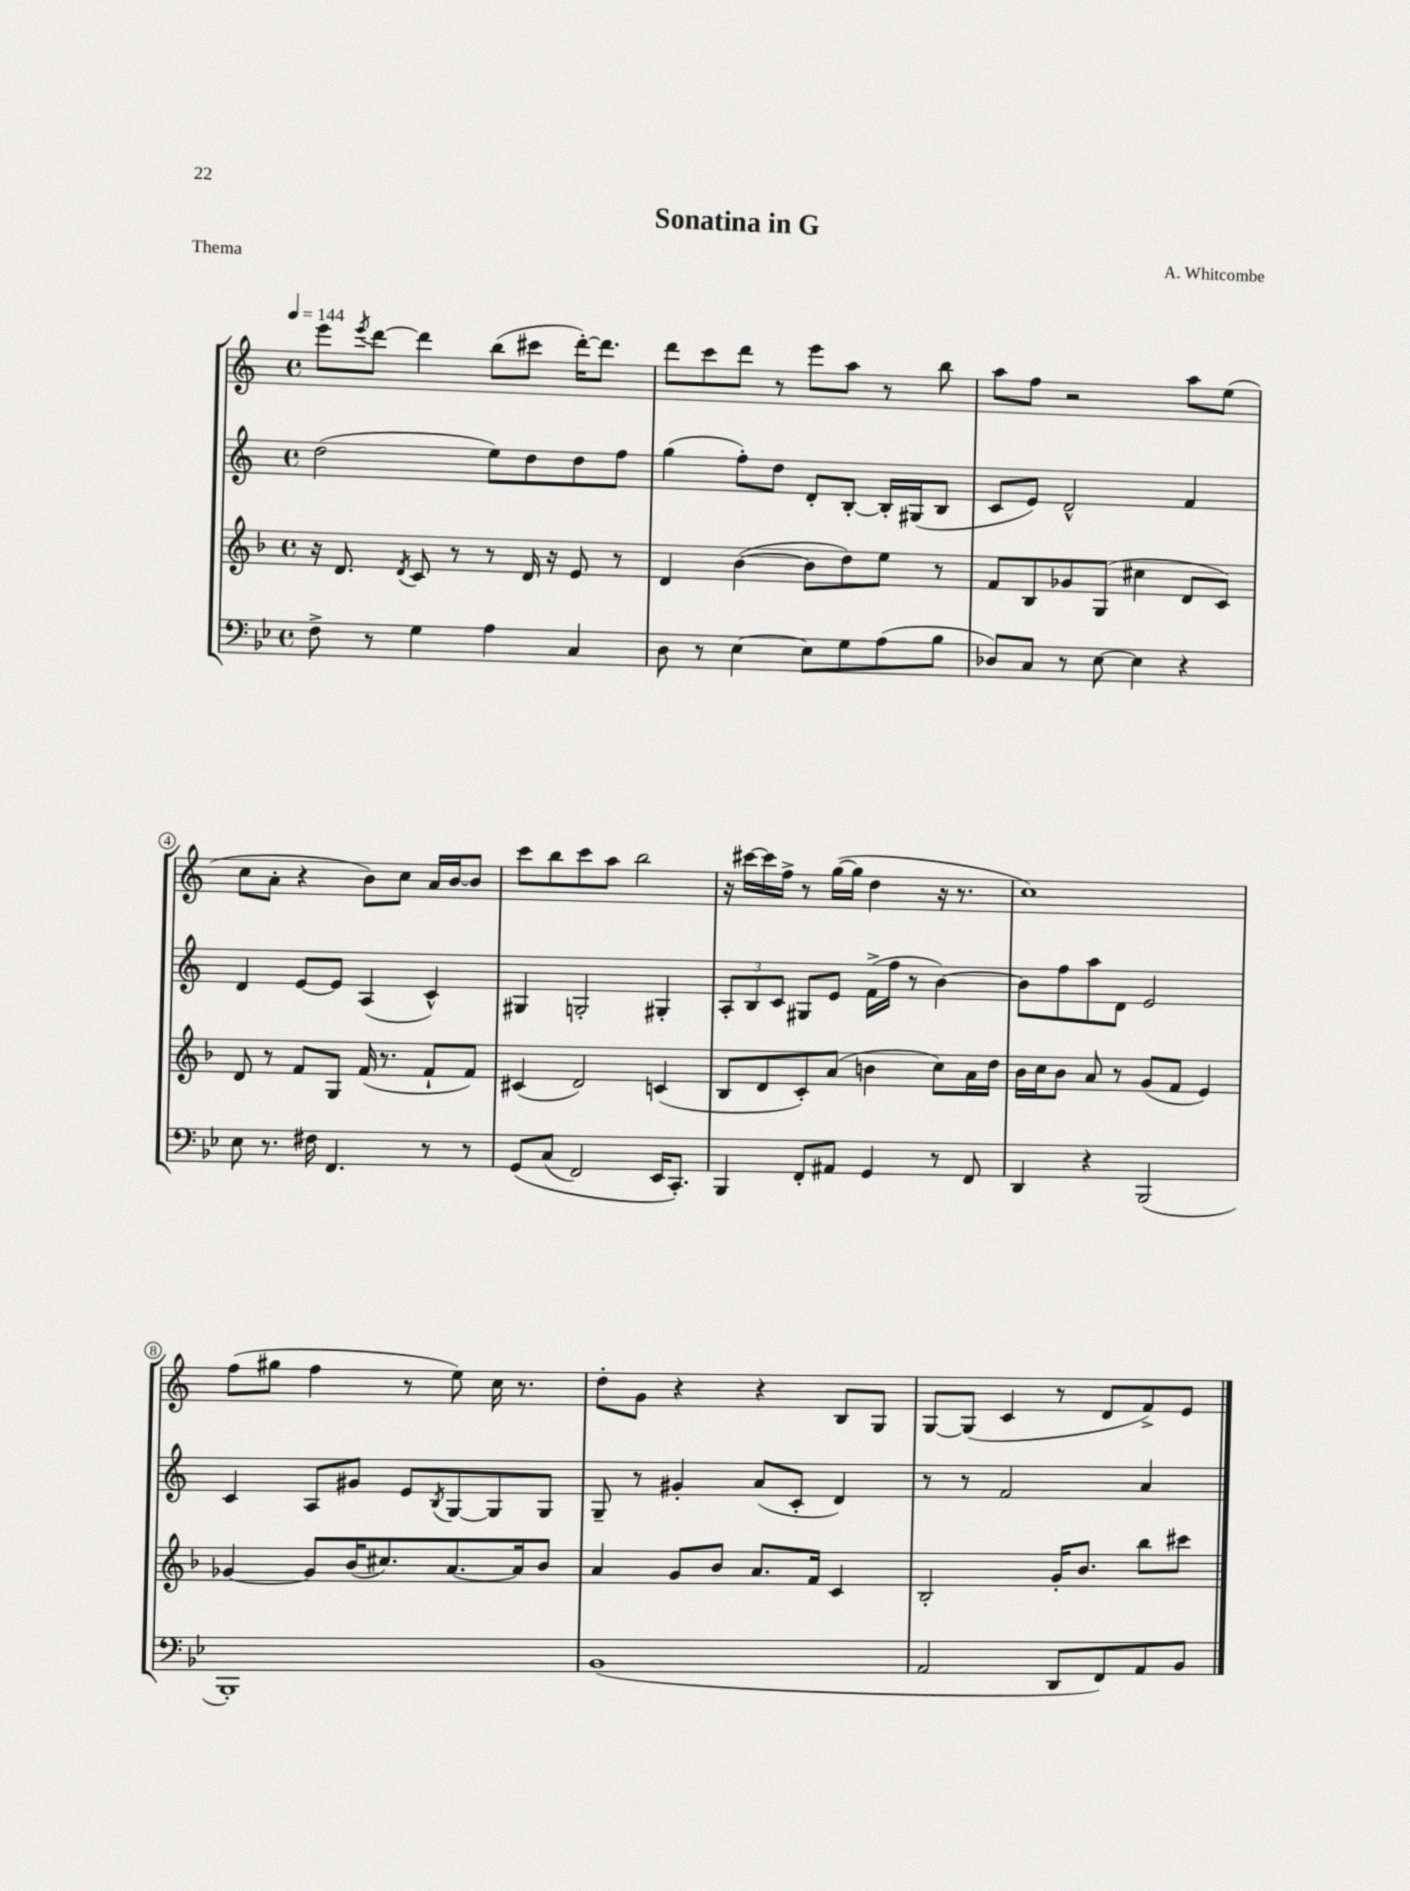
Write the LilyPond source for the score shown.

\header { title = "Sonatina in G" composer = "A. Whitcombe" piece = "Thema" }
<<
\new StaffGroup <<
\new Staff = "s0" {
    \clef treble \key c \major \defaultTimeSignature \time 4/4 \tempo 4 = 144
    e'''8 \acciaccatura { e'''8 } d'''8~ d'''4 b''8( cis'''8 d'''16~-.) d'''8. |
    d'''8 c'''8 d'''8 r8 e'''8 a''8 r8 b''8 |
    a''8 f''8 r2 a''8 e''8( |
    c''8 a'8-. r4 b'8) c''8 a'16 b'16~ b'8 |
    c'''8 b''8 c'''8 a''8 b''2 |
    r16 cis'''16~ cis'''16 f''16-> r8 g''16~( g''16 d''4 r16 r8. |
    c''1) |
    f''8( gis''8 f''4 r8 e''8) c''16 r8. |
    d''8-. g'8 r4 r4 b8 g8 |
    g8~ g8( c'4 r8 d'8 f'8->) e'8 \bar "|." |
}
\new Staff = "s1" {
    \clef treble \key c \major \defaultTimeSignature \time 4/4
    d''2( e''8) d''8 d''8 f''8 |
    g''4( f''8-.) d''8 d'8-. b8~-. b16-. gis16( b8 |
    c'8 e'8) d'2-^ f'4 |
    d'4 e'8~ e'8 a4( c'4-^) |
    gis4 g2-. gis4-. |
    \tuplet 3/2 { a8-. b8 c'8 } gis8 e'8 f'16->( f''16 r8 b'4~) |
    b'8 f''8 a''8 d'8 e'2 |
    c'4 a8 gis'8 e'8 \acciaccatura { b8 } g8~ g8 g8 |
    g8-- r8 gis'4-. a'8( c'8-. d'4) |
    r8 r8 f'2 a'4 \bar "|." |
}
\new Staff = "s2" {
    \clef treble \key f \major \defaultTimeSignature \time 4/4
    r16 d'8. \acciaccatura { d'8 } c'8 r8 r8 d'16 r16 e'8 r8 |
    d'4 bes'4~( bes'8 d''8) e''8 r8 |
    f'8 bes8 ges'8 g8( cis''4 d'8 c'8) |
    d'8 r8 f'8 g8 f'16( r8. f'8-! f'8) |
    cis'4( d'2) c'4( |
    bes8 d'8 c'8-.) a'8( b'4 c''8) a'16 d''16 |
    bes'16 c''16 bes'8 a'8 r8 g'8( f'8 e'4) |
    ges'4~ ges'8 bes'16( cis''8.) a'8.~ a'16 bes'8 |
    a'4 g'8 bes'8 a'8. f'16 c'4 |
    bes2-. g'16-. bes'8. bes''8 cis'''8 \bar "|." |
}
\new Staff = "s3" {
    \clef bass \key bes \major \defaultTimeSignature \time 4/4
    f8-> r8 g4 a4 c4 |
    d8 r8 ees4~ ees8 g8 a8( bes8 |
    des8) c8 r8 ees8~ ees4 r4 |
    ees8 r8. fis16 f,4. r8 r8 |
    g,8\( c8( f,2) ees,16 c,8.-.\) |
    bes,,4 f,8-. ais,8 g,4 r8 f,8 |
    d,4 r4 bes,,2( |
    bes,,1-.) |
    bes,1( |
    a,2 d,8 f,8) a,8 bes,8 \bar "|." |
}
>>
>>
\layout { \context { \Score \override BarNumber.stencil = #(make-stencil-circler 0.1 0.3 ly:text-interface::print) } }
